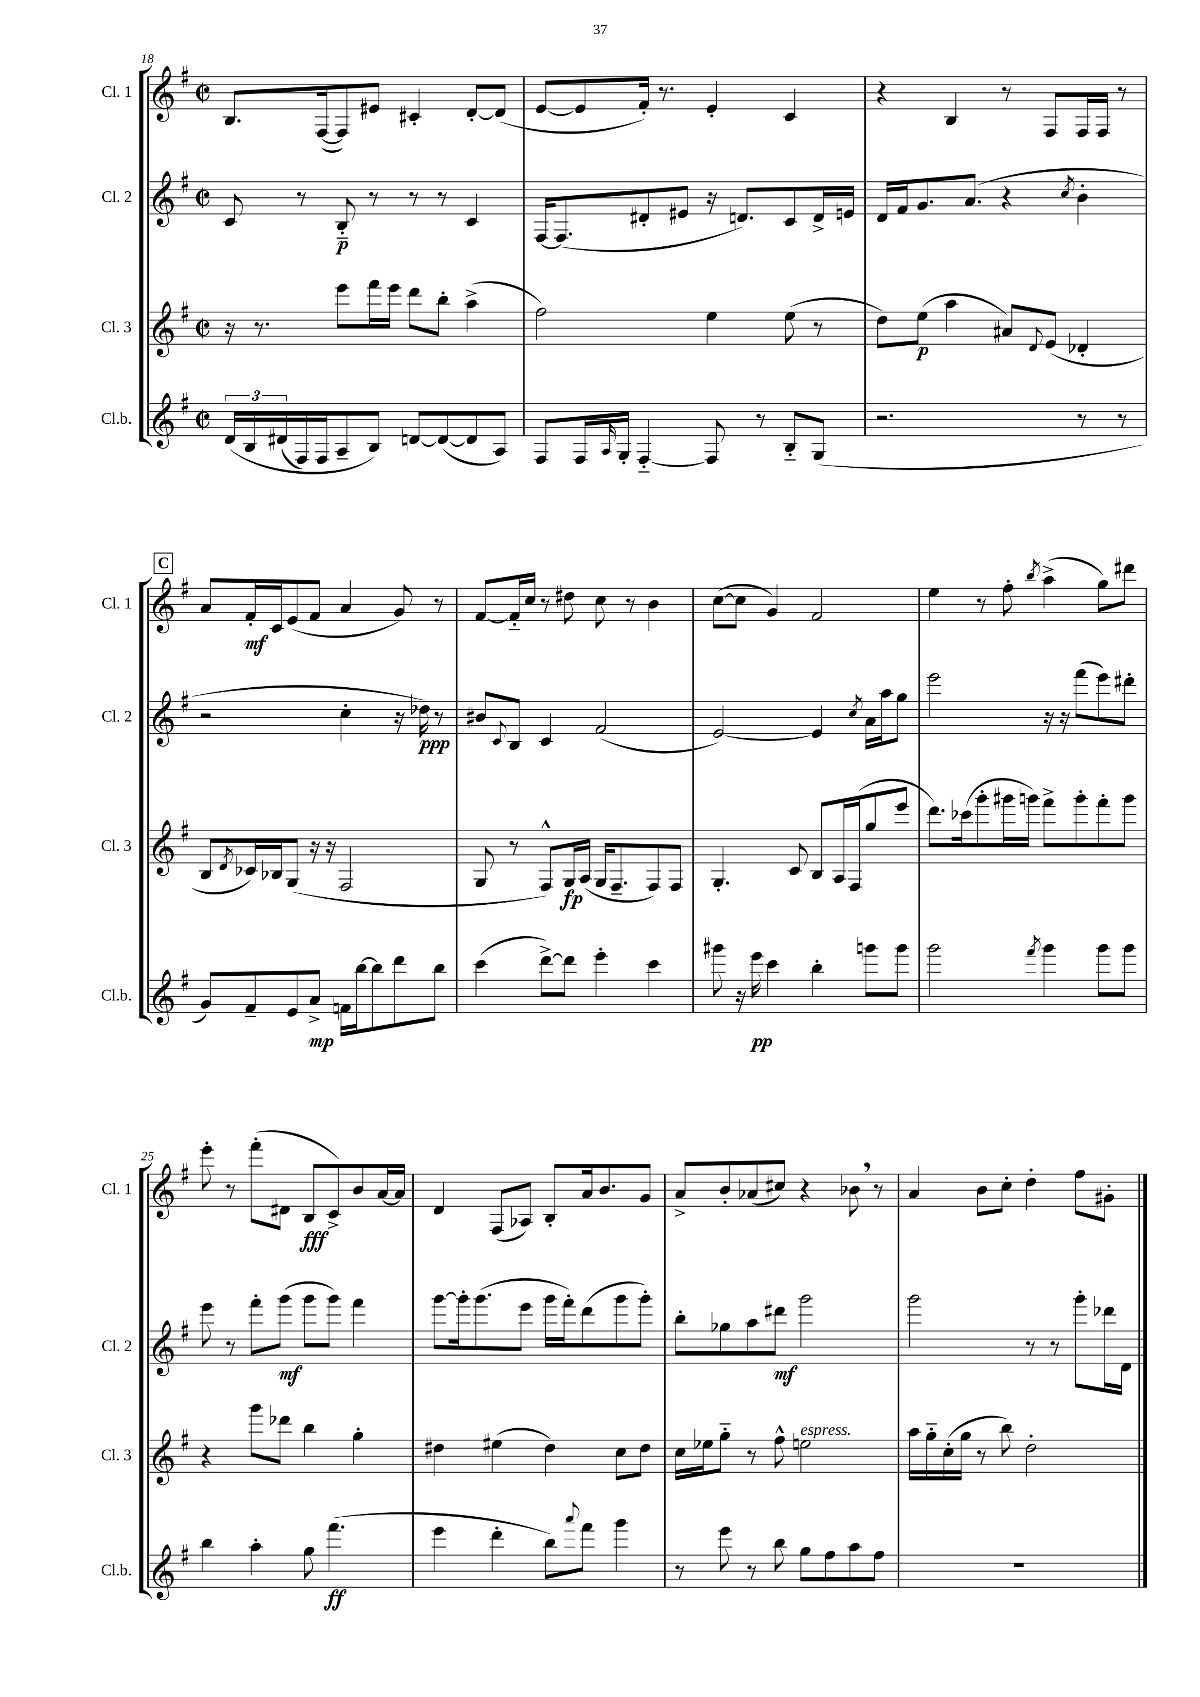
<<
\new StaffGroup <<
\new Staff = "s0" \with { instrumentName = "Cl. 1" shortInstrumentName = "Cl. 1" } {
    \clef treble \key g \major \defaultTimeSignature \time 2/2
    b8. fis16~( fis8) eis'8 cis'4-. d'8~-. d'8( |
    e'8~ e'8 fis'16-.) r8. e'4-. c'4 |
    r4 b4 r8 fis8 fis16 fis16 r8 |
    \mark \markup { \box "C" } a'8 fis'16-.\mf c'16 e'8( fis'8 a'4 g'8) r8 |
    fis'8~ fis'16-_ c''16 r8 dis''8 c''8 r8 b'4 |
    c''8~( c''8 g'4) fis'2 |
    e''4 r8 fis''8-. \acciaccatura { b''8 } a''4->( g''8) dis'''8 |
    e'''8-. r8 fis'''8-.( dis'8 b8\fff c'8->) b'8 a'16~ a'16 |
    d'4 fis8( aes8) b8-. a'16 b'8. g'8 |
    a'8-> b'8-. aes'8( cis''8) r4 bes'8 \breathe r8 |
    a'4 b'8 c''8-. d''4-. fis''8 gis'8-. \bar "|." |
}
\new Staff = "s1" \with { instrumentName = "Cl. 2" shortInstrumentName = "Cl. 2" } {
    \clef treble \key g \major \defaultTimeSignature \time 2/2
    c'8 r8 b8-_\p r8 r8 r8 c'4 |
    fis16~ fis8.( dis'8-. eis'8 r16 d'8.) c'8 d'16-> e'16 |
    d'16 fis'16 g'8. a'8.( r4 \acciaccatura { c''8 } b'4-. |
    \mark \markup { \box "C" } r2 c''4-. r16 des''16\ppp) r8 |
    bis'8 \appoggiatura { c'8 } b8 c'4 fis'2( |
    e'2~) e'4 \acciaccatura { c''8 } a'16 a''16 g''8 |
    e'''2 r16 r16 fis'''8( e'''8) dis'''8-. |
    e'''8 r8 fis'''8-. g'''8\mf( g'''8 g'''8) fis'''4 |
    g'''8~ g'''16-. g'''8.( e'''8 g'''16 fis'''16-.) d'''8( g'''8 g'''8-.) |
    b''8-. ges''8 a''8 dis'''8\mf g'''2 |
    g'''2 r8 r8 g'''8-. des'''16 d'16 \bar "|." |
}
\new Staff = "s2" \with { instrumentName = "Cl. 3" shortInstrumentName = "Cl. 3" } {
    \clef treble \key g \major \defaultTimeSignature \time 2/2
    r16 r8. e'''8 fis'''16 e'''16 d'''8 b''8-. a''4->( |
    fis''2) e''4 e''8( r8 |
    d''8) e''8\p( a''4 ais'8) \appoggiatura { d'8 } e'8( des'4-. |
    \mark \markup { \box "C" } b8 \acciaccatura { d'8 } ces'16) bes16 g8( r16 r16 fis2 |
    g8 r8 fis8-^) g16\fp a16( g16 fis8.-- fis8) fis8 |
    g4.-. c'8 b8 a16 fis16( g''8 e'''8 |
    d'''8.) ces'''16( g'''8-. gis'''16 g'''16) fis'''8-> g'''8-. fis'''8-. g'''8 |
    r4 g'''8 des'''8 b''4 g''4-. |
    dis''4 eis''4( dis''4) c''8 dis''8 |
    c''16 ees''16 g''8-_ r8 fis''8-^ e''2^\markup { \italic "espress." } |
    a''16 g''16-_ c''16-.( g''16 r8 b''8) d''2-. \bar "|." |
}
\new Staff = "s3" \with { instrumentName = "Cl.b." shortInstrumentName = "Cl.b." } {
    \clef treble \key g \major \defaultTimeSignature \time 2/2
    \tuplet 3/2 { d'16\( b16 dis'16( } fis16) fis16 a8-- b8\) d'8~ d'8~( d'8 a8) |
    fis8 fis16 \grace { a16 } g16-. fis4~-_ fis8 r8 b8-_ g8( |
    r2. r8 r8 |
    \mark \markup { \box "C" } g'8) fis'8-- e'8 a'8->\mp f'16 b''16~ b''8 d'''8 b''8 |
    c'''4( d'''8~->) d'''8 e'''4-. c'''4 |
    gis'''8 r16 e'''16\pp c'''4 b''4-. g'''8 g'''8 |
    g'''2 \acciaccatura { fis'''8 } g'''4 g'''8 g'''8 |
    b''4 a''4-. g''8 fis'''4.\ff( |
    e'''4 d'''4-. b''8) \appoggiatura { a'''8 } fis'''8 g'''4 |
    r8 e'''8 r8 b''8 g''8 fis''8 a''8 fis''8 |
    R1 \bar "|." |
}
>>
>>
\layout { \context { \Score currentBarNumber = #18 } }
